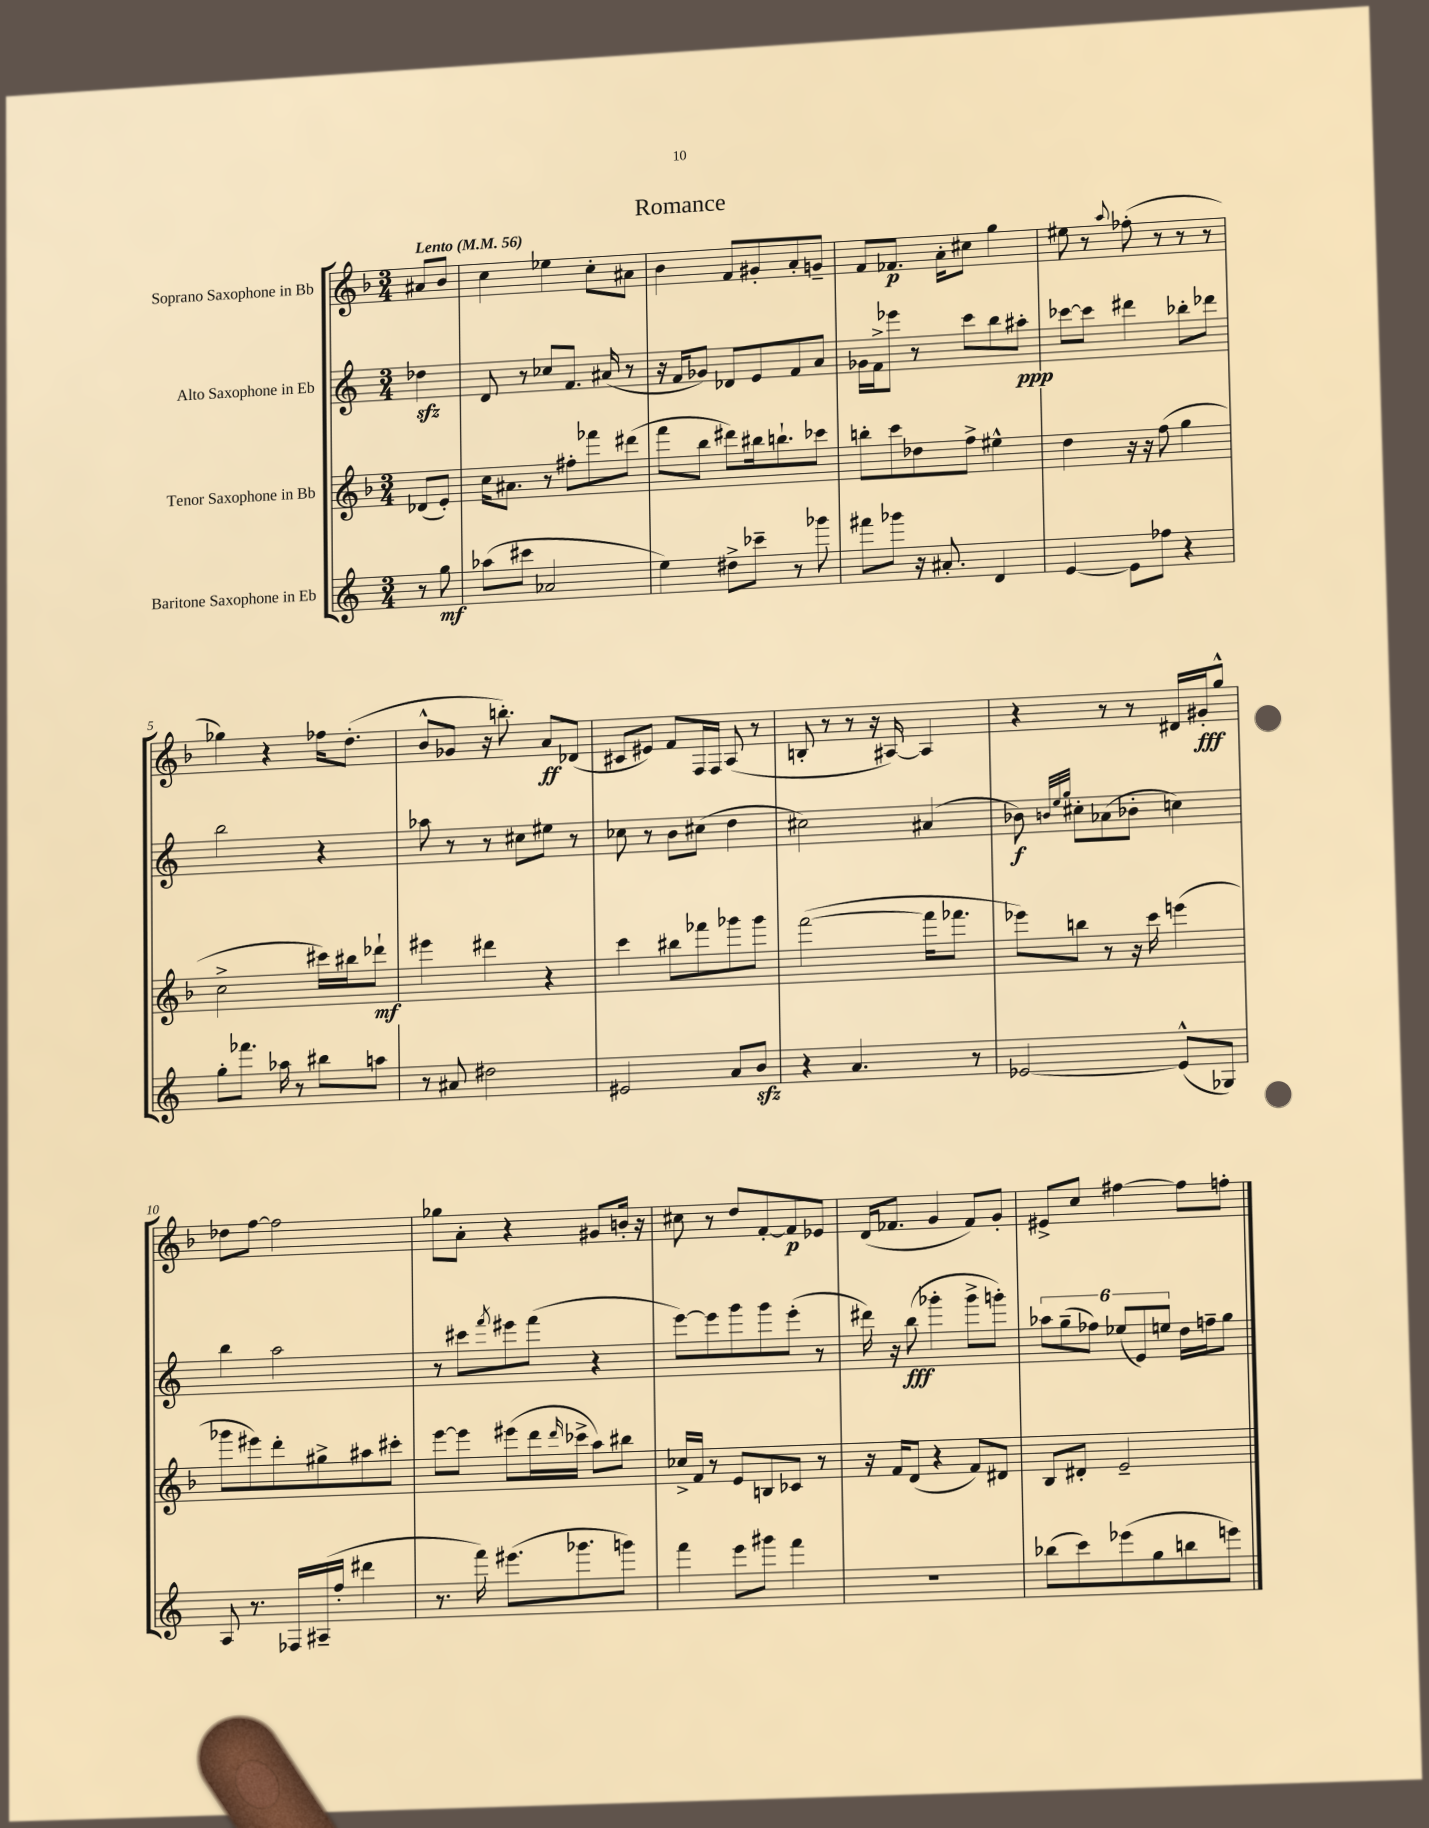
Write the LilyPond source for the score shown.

\header { title = "Romance" }
<<
\new StaffGroup <<
\new Staff = "s0" \with { instrumentName = "Soprano Saxophone in Bb" } {
    \clef treble \key f \major \numericTimeSignature \time 3/4 \partial 4 \tempo "Lento" 4 = 56
    ais'8 bes'8 |
    c''4 ees''4 c''8-. ais'8 |
    bes'4 f'8 gis'8-. a'8-. g'8-- |
    f'8 fes'8.\p a'16-. cis''8 g''4 |
    eis''8 r8 \appoggiatura { a''8 } fes''8-.( r8 r8 r8 |
    ges''4) r4 fes''16 d''8.-.( |
    bes'8-^ ges'8 r16 b''8.-.) a'8\ff des'8( |
    cis'8 eis'8) f'8 f16 f16 a8( r8 |
    b8-. r8 r8 r16 ais16~) ais4 |
    r4 r8 r8 dis'16 gis'16-.\fff g''8-^ |
    des''8 f''8~ f''2 |
    ges''8 a'8-. r4 gis'8 b'16-. r16 |
    cis''8 r8 d''8 f'8~-. f'8\p ees'8 |
    d'16( fes'8. g'4 fes'8) g'8-. |
    eis'8-> c''8 fis''4~ fis''8 f''8-. \bar "|." |
}
\new Staff = "s1" \with { instrumentName = "Alto Saxophone in Eb" } {
    \clef treble \key c \major \numericTimeSignature \time 3/4 \partial 4
    des''4\sfz |
    d'8 r8 ces''8 f'8. ais'16( r8 |
    r16 f'16 ges'8) des'8 e'8 f'8 a'8 |
    ges'16 f'16-> ees'''8 r8 c'''8 b''8 ais''8-.\ppp |
    ces'''8~ ces'''8 dis'''4 bes''8-. des'''8 |
    b''2 r4 |
    aes''8 r8 r8 cis''8 eis''8 r8 |
    ces''8 r8 b'8 cis''8( d''4 |
    cis''2) ais'4( |
    bes'8\f) \grace { b'32 e''32 g''32 } cis''8-. aes'8( bes'8-. c''4) |
    b''4 a''2 |
    r8 cis'''8 \acciaccatura { f'''8 } eis'''8 f'''8( r4 |
    e'''8~) e'''8 g'''8 g'''8 e'''8-.( r8 |
    dis'''16) r16 b''8\fff( ges'''4-. ges'''8-> g'''8-.) |
    \tuplet 6/4 { aes''8 g''8--( fes''8) ees''8( e'8) e''8 } d''16 f''16-- g''8 \bar "|." |
}
\new Staff = "s2" \with { instrumentName = "Tenor Saxophone in Bb" } {
    \clef treble \key f \major \numericTimeSignature \time 3/4 \partial 4
    des'8( e'8-.) |
    c''16 ais'8. r8 fis''8-. fes'''8 dis'''8( |
    f'''8 bes''8 dis'''8) bis''16 b''8.-! ces'''8 |
    b''8-. c'''8 des''8 f''8-> eis''4-^ |
    d''4 r16 r16 f''8( g''4 |
    c''2-> cis'''16) bis''16 des'''8-!\mf |
    eis'''4 dis'''4 r4 |
    c'''4 bis''8 fes'''8 ges'''8 ges'''8 |
    f'''2~( f'''16 fes'''8. |
    ees'''8) b''8 r8 r16 c'''16 e'''4( |
    ges'''8 eis'''8) d'''8-. gis''8-> ais''8 cis'''8-. |
    e'''8~ e'''8 eis'''8( d'''16 \grace { d'''16 } ces'''16-> a''8) bis''8 |
    ces''16-> f'16 r8 e'8 b8 ces'8 r8 |
    r16 f'16 d'8( r4 f'8) dis'8 |
    bes8 dis'8-. e'2-- \bar "|." |
}
\new Staff = "s3" \with { instrumentName = "Baritone Saxophone in Eb" } {
    \clef treble \key c \major \numericTimeSignature \time 3/4 \partial 4
    r8 g''8\mf |
    aes''8( cis'''8 aes'2 |
    e''4) dis''8-> ces'''8-- r8 ges'''8 |
    fis'''8 ges'''8 r16 ais'8.-. d'4 |
    e'4~ e'8 fes''8 r4 |
    g''8-. fes'''8. aes''16 r8 bis''8 a''8 |
    r8 ais'8 dis''2 |
    eis'2 a'8 b'8\sfz |
    r4 a'4. r8 |
    ees'2~ ees'8-^( ges8) |
    a8 r8. fes16 ais16--( f''16-. dis'''4 |
    r8. f'''16) eis'''8.( ges'''8. g'''8) |
    f'''4 e'''8 gis'''8 f'''4 |
    r2. |
    bes''8( c'''8) ees'''8( g''8 b''8 e'''8) \bar "|." |
}
>>
>>
